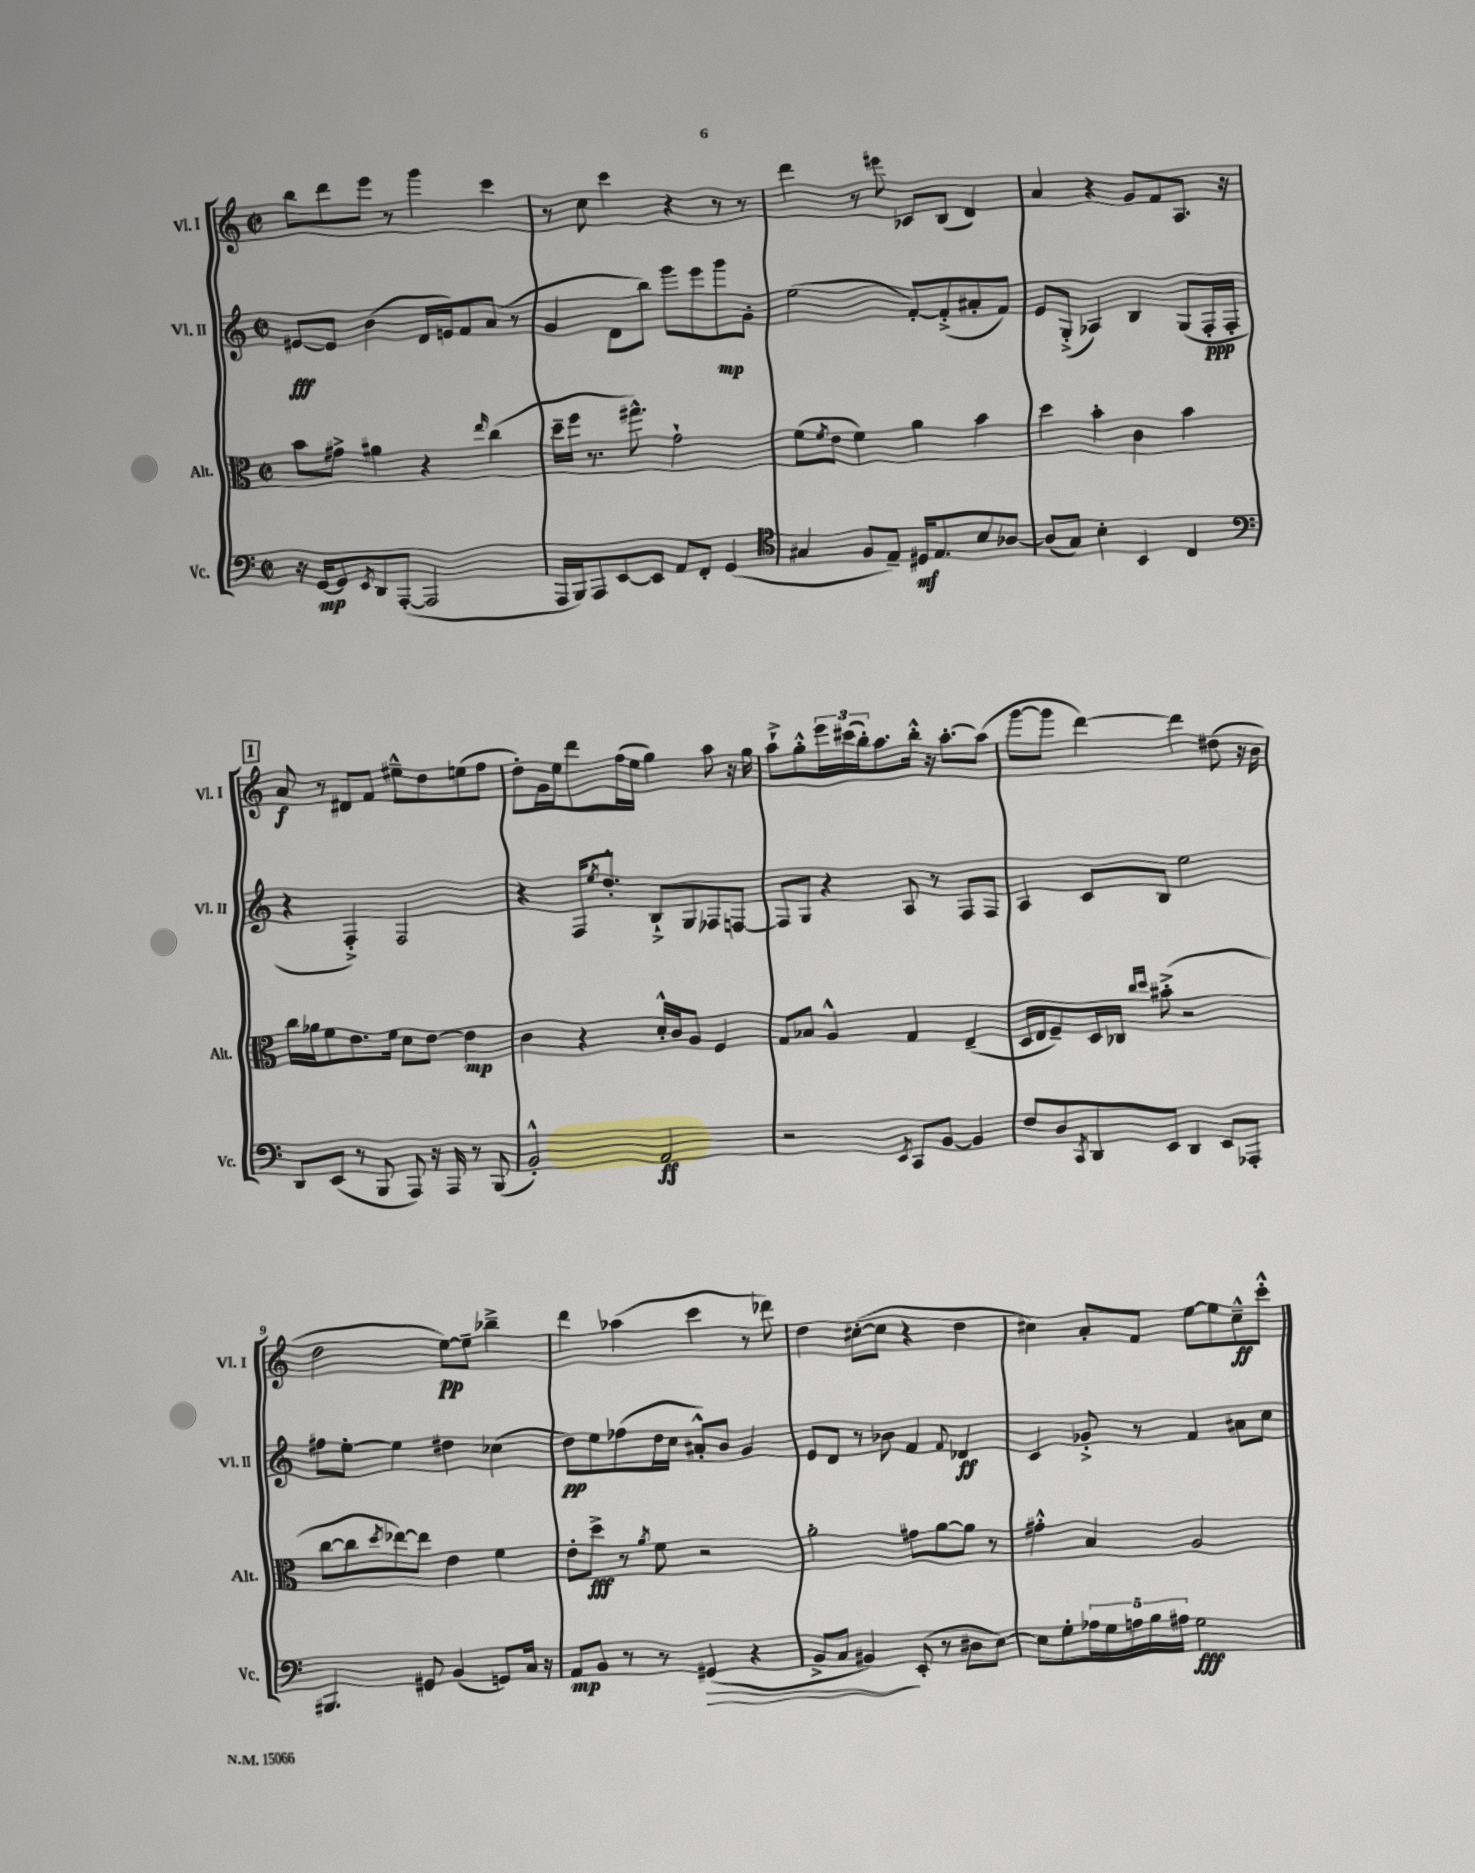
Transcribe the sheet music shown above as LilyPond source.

<<
\new StaffGroup <<
\new Staff = "s0" \with { instrumentName = "Vl. I" shortInstrumentName = "Vl. I" } {
    \clef treble \key c \major \defaultTimeSignature \time 2/2
    b''8 d'''8 e'''8 r8 g'''4 c'''4 |
    r8 c''8 c'''4 r4 r8 r8 |
    d'''4 r8 eis'''8 ces'8 b8( d'4) |
    a'4 r4 g'8 f'8 a8. r16 |
    \mark \markup { \box "1" } a'8\f r8 dis'8 f'8 eis''8---^ d''8 e''8( f''8 |
    d''8-.) g'16 e''16 d'''8 f''16( e''16 g''4) a''8 r16 g''16 |
    a''8-!-> g''8-.-^ \tuplet 3/2 { e'''16 cis'''16( b''16-.) } a''8. b''16-.-^ r16 a''8.~-. a''8( |
    g'''8~ g'''8 d'''4~) d'''4 dis''8( r16 b'16 |
    d''2 e''8~\pp) e''8-- bes''4---> |
    d'''4 aes''4( c'''4 r8 des'''8) |
    d''4 cis''8~-.( cis''8 r4 d''4 |
    cis''4) a'8-. f'8 e''8~ e''8 cis''8---^\ff c'''8-.-^ \bar "|." |
}
\new Staff = "s1" \with { instrumentName = "Vl. II" shortInstrumentName = "Vl. II" } {
    \clef treble \key c \major \defaultTimeSignature \time 2/2
    eis'8~\fff eis'8 b'4( d'16 e'16) f'8 a'8( r8 |
    g'4 d'8 b''8) g'''8 e'''8 g'''8\mp g'8-. |
    e''2( f'8~-.) f'8-.->( ais'8-. f'8) |
    e'8 g8-.->( aes4) b4 g8( f16-.\ppp f16-. |
    \mark \markup { \box "1" } r4 f4-.->) f2 |
    r4 f16 \acciaccatura { e''8 } d''8.-.-^ b8-!-> g8 fes8 f8~ |
    f8 g8 r4 a8 r8 f8 f8 |
    a4 c'8 b8 e''2 |
    fis''8 e''8~-. e''4 dis''4 ces''4( |
    d''8\pp) e''8 fes''8( d''16 c''16 ais'8-.-^) b'8 g'4 |
    e'8 d'8 r8 bes'8 f'4 \appoggiatura { f'8 } des'4\ff |
    c'4 ges'8-.-> r8 f'4 ais'8 c''8 \bar "|." |
}
\new Staff = "s2" \with { instrumentName = "Alt." shortInstrumentName = "Alt." } {
    \clef alto \key c \major \defaultTimeSignature \time 2/2
    b'8 gis'8-> ais'4 r4 \grace { e''16 } c''4( |
    d''16-- f''16 r8. gis''8.-^) g'2-! |
    f'8( \acciaccatura { f'8 } e'8 f'4) a'4 b'4 |
    d''4 b'4-. c'4 b'4 |
    \mark \markup { \box "1" } c''16 aes'16 f'8 e'8. f'16 d'8 e'8~ e'4\mp |
    c'4 r4 d'16-.-^ c'16 a8 f4 |
    g8 bes8 a4-^ g4 e4--( |
    d16 e16 f8--) d16 ces16 \grace { c''16 d''16 } bis'8-.->( r2 |
    c''8~ c''8 \acciaccatura { d''8 } ees''8~) ees''8 e'4 f'4 |
    e'8-. d''8->\fff r8 \acciaccatura { a'8 } f'8 r2 |
    a'2-. gis'8 a'8~ a'8 r8 |
    gis'4-.-^ b4 a2 \bar "|." |
}
\new Staff = "s3" \with { instrumentName = "Vc." shortInstrumentName = "Vc." } {
    \clef bass \key c \major \defaultTimeSignature \time 2/2
    r16 g,16~\mp g,8 \acciaccatura { e,8 } d,8 a,,8~-.( a,,2 |
    a,,16 b,,16) a,,8 e,8~ e,8 a,8 f,8-. g,4( |
    \clef tenor gis4 f8 e8--) dis16\mf e8. b8 aes8~ |
    aes8( g8) b4-. b,4 c4 |
    \mark \markup { \box "1" } \clef bass d,8 e,8( r8 b,,8 a,,8) r16 a,,16 r8 b,,8( |
    b,2-.-^) a,2\ff |
    r2 \acciaccatura { e,8 } c,8 b,8~ b,4 |
    f8 d8 \acciaccatura { c,8 } d,8 e,8 d,4 e,8 aes,,8-. |
    bis,,4. gis,8 b,4( g,8) c16 r16 |
    a,8\mp b,8 r8 r8 gis,4\>( r4 |
    b,8-> c8 bis,4\!) e,8-.( r8 dis8 e8~) |
    e8 g8-. \tuplet 5/4 { aes16 g16 a16 b16 ais16 } g2\fff \bar "|." |
}
>>
>>
